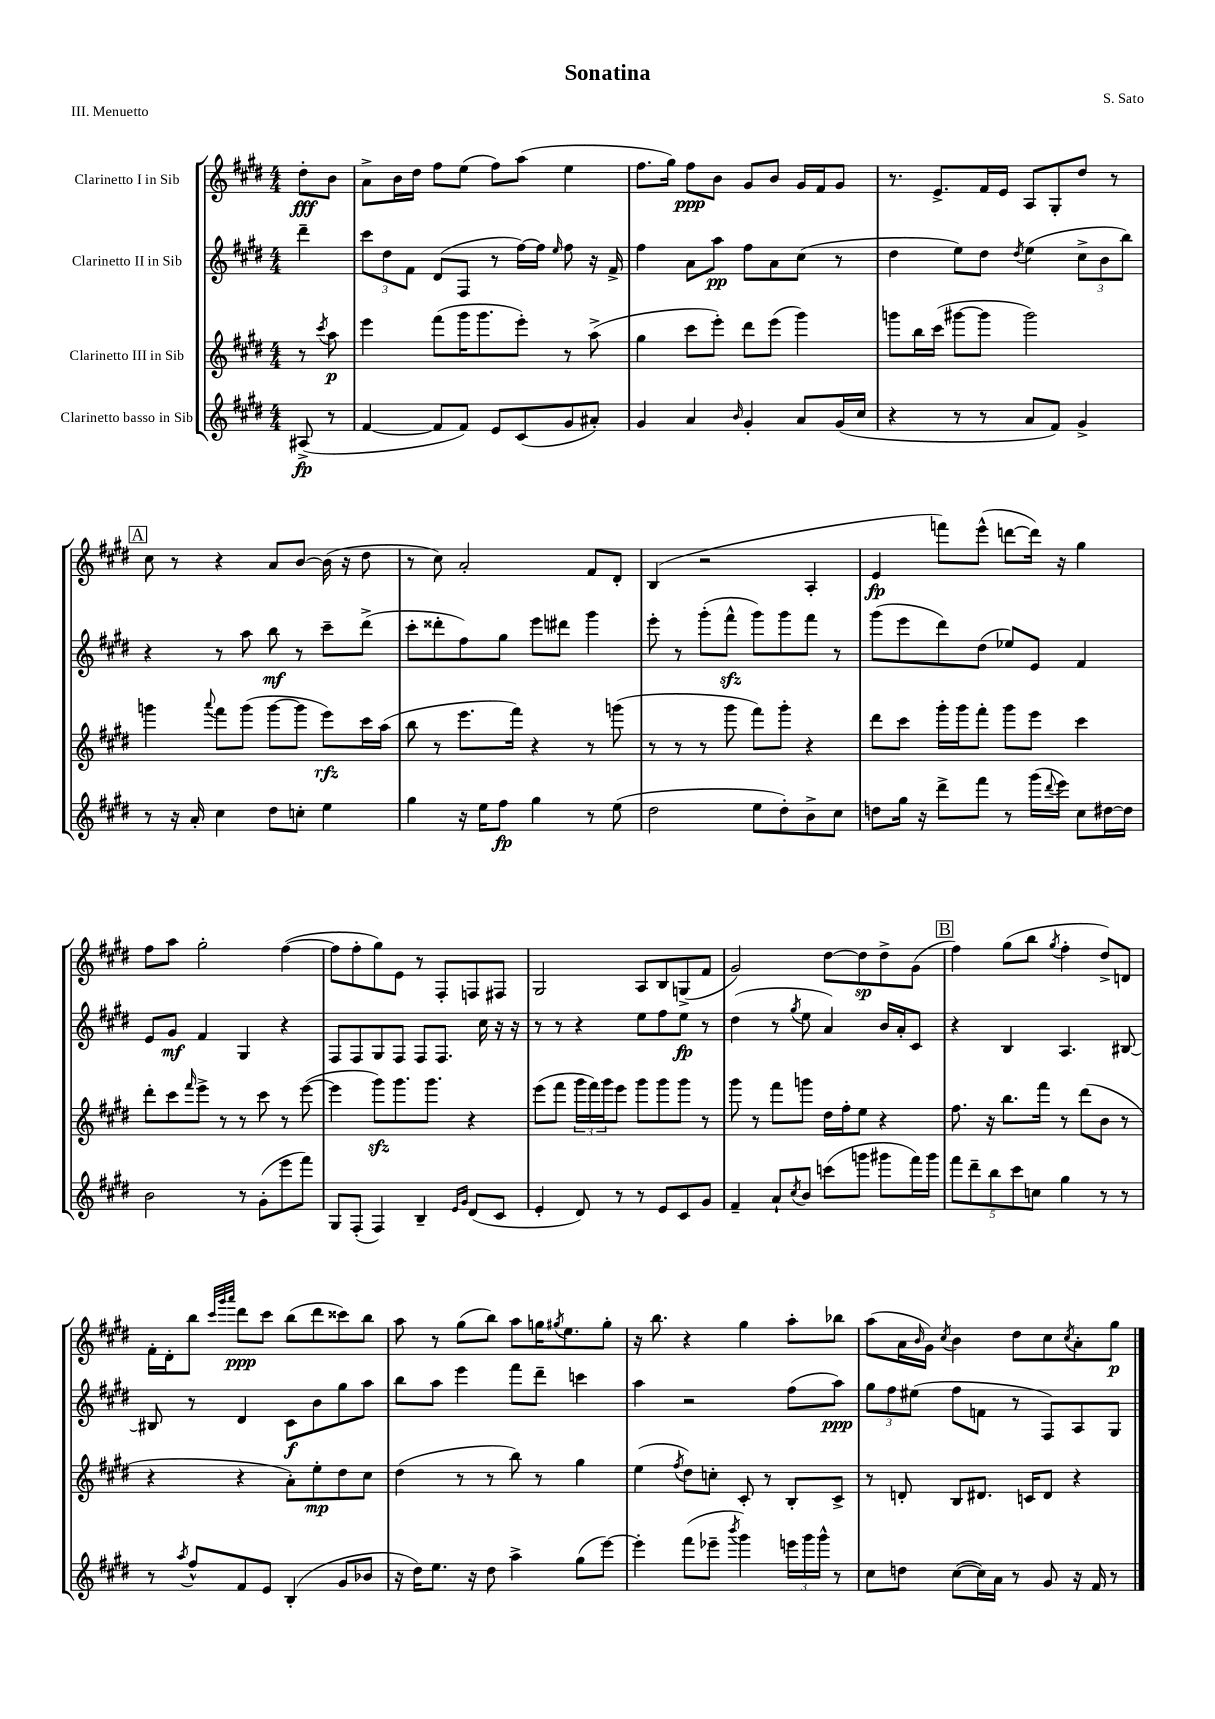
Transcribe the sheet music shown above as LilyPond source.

\header { title = "Sonatina" composer = "S. Sato" piece = "III. Menuetto" }
<<
\new StaffGroup <<
\new Staff = "s0" \with { instrumentName = "Clarinetto I in Sib" } {
    \clef treble \key e \major \numericTimeSignature \time 4/4 \partial 4
    dis''8-.\fff b'8 |
    a'8-> b'16 dis''16 fis''8 e''8( fis''8) a''8( e''4 |
    fis''8. gis''16) fis''8\ppp b'8 gis'8 b'8 gis'16 fis'16 gis'8 |
    r8. e'8.-> fis'16 e'16 a8 gis8-. dis''8 r8 |
    \mark \markup { \box "A" } cis''8 r8 r4 a'8 b'8~ b'16( r16 dis''8 |
    r8 cis''8) a'2-. fis'8 dis'8-. |
    b4( r2 a4-. |
    e'4\fp f'''8) e'''8-^( d'''8~ d'''16) r16 gis''4 |
    fis''8 a''8 gis''2-. fis''4~( |
    fis''8 fis''8-. gis''8) e'8 r8 fis8-. f8 fis8 |
    gis2 a8 b8 g8->( fis'8 |
    gis'2) dis''8~ dis''8\sp dis''8-> gis'8( |
    \mark \markup { \box "B" } fis''4) gis''8( b''8 \acciaccatura { gis''8 } fis''4-. dis''8->) d'8 |
    fis'16-. dis'16-. b''8 \grace { cis'''32 gis'''32 a'''32 } dis'''8\ppp cis'''8 b''8( dis'''8 cisis'''8) b''8 |
    a''8 r8 gis''8( b''8) a''8 g''16 \acciaccatura { gis''8 } e''8. gis''8-. |
    r16 b''8. r4 gis''4 a''8-. bes''8 |
    a''8( a'16 \grace { b'16 } gis'16) \acciaccatura { cis''8 } b'4 dis''8 cis''8 \acciaccatura { cis''8 } a'8-. gis''8\p \bar "|." |
}
\new Staff = "s1" \with { instrumentName = "Clarinetto II in Sib" } {
    \clef treble \key e \major \numericTimeSignature \time 4/4 \partial 4
    dis'''4-- |
    \tuplet 3/2 { cis'''8 dis''8 fis'8 } dis'8( fis8 r8 fis''16~) fis''16 \grace { e''16 } fis''8 r16 fis'16-> |
    fis''4 a'8 a''8\pp fis''8 a'8 cis''8( r8 |
    dis''4 e''8) dis''8 \acciaccatura { dis''8 } e''4( \tuplet 3/2 { cis''8-> b'8 b''8) } |
    \mark \markup { \box "A" } r4 r8 a''8 b''8\mf r8 cis'''8-- dis'''8->( |
    cis'''8-. disis'''8-. fis''8) gis''8 e'''8 dis'''8 gis'''4 |
    e'''8-. r8 gis'''8-.( fis'''8-^\sfz gis'''8) gis'''8 fis'''8 r8 |
    gis'''8( e'''8 dis'''8) dis''8( ees''8) e'8 fis'4 |
    e'8 gis'8\mf fis'4 gis4 r4 |
    fis8 fis8 gis8 fis8 fis8 fis8. cis''16 r16 r16 |
    r8 r8 r4 e''8 fis''8 e''8\fp r8 |
    dis''4( r8 \acciaccatura { gis''8 } e''8 a'4) b'16 a'16-. cis'8 |
    \mark \markup { \box "B" } r4 b4 a4. bis8~ |
    bis8 r8 dis'4 cis'8\f b'8 gis''8 a''8 |
    b''8 a''8 e'''4 fis'''8 dis'''8-- c'''4 |
    a''4 r2 fis''8( a''8\ppp) |
    \tuplet 3/2 { gis''8 fis''8 eis''8( } fis''8 f'8 r8 fis8) a8 gis8 \bar "|." |
}
\new Staff = "s2" \with { instrumentName = "Clarinetto III in Sib" } {
    \clef treble \key e \major \numericTimeSignature \time 4/4 \partial 4
    r8 \acciaccatura { cis'''8 } a''8\p |
    e'''4 fis'''8( gis'''16 gis'''8. e'''8-.) r8 a''8->( |
    gis''4 cis'''8 e'''8-.) dis'''8 e'''8( gis'''4) |
    g'''8 b''16 cis'''16( gis'''8~ gis'''8 gis'''2) |
    \mark \markup { \box "A" } g'''4 \appoggiatura { a'''8 } fis'''8 g'''8( g'''8~ g'''8 e'''8\rfz) cis'''16 a''16( |
    b''8 r8 e'''8. fis'''16) r4 r8 g'''8( |
    r8 r8 r8 gis'''8 fis'''8) gis'''8-. r4 |
    dis'''8 cis'''8 gis'''16-. gis'''16 fis'''8-. gis'''8 e'''8 cis'''4 |
    dis'''8-. cis'''8 \grace { fis'''16 } e'''8-> r8 r8 cis'''8 r8 e'''8~( |
    e'''4 gis'''8\sfz) gis'''8. gis'''8. r4 |
    e'''8( fis'''8 \tuplet 3/2 { gis'''16 fis'''16) gis'''16 } e'''8 gis'''8 gis'''8 gis'''8 r8 |
    gis'''8 r8 fis'''8 g'''8 dis''16 fis''16-. e''8 r4 |
    \mark \markup { \box "B" } fis''8. r16 b''8. fis'''16 r8 dis'''8( b'8 r8 |
    r4 r4 a'8-.) e''8-.\mp dis''8 cis''8 |
    dis''4( r8 r8 b''8) r8 gis''4 |
    e''4( \acciaccatura { fis''8 } dis''8) c''8-. cis'8-. r8 b8-. cis'8-> |
    r8 d'8-. b8 dis'8. c'16 dis'8 r4 \bar "|." |
}
\new Staff = "s3" \with { instrumentName = "Clarinetto basso in Sib" } {
    \clef treble \key e \major \numericTimeSignature \time 4/4 \partial 4
    ais8->\fp( r8 |
    fis'4~ fis'8 fis'8) e'8 cis'8( gis'8 ais'8-.) |
    gis'4 a'4 \grace { b'16 } gis'4-. a'8 gis'16( cis''16 |
    r4 r8 r8 a'8 fis'8) gis'4-> |
    \mark \markup { \box "A" } r8 r16 a'16-. cis''4 dis''8 c''8-. e''4 |
    gis''4 r16 e''16 fis''8\fp gis''4 r8 e''8( |
    dis''2 e''8 dis''8-.) b'8-> cis''8 |
    d''8 gis''16 r16 dis'''8-> fis'''8 r8 gis'''16( \appoggiatura { dis'''8 } e'''16) cis''8 dis''16~ dis''16 |
    b'2 r8 gis'8-.( e'''8 fis'''8) |
    gis8 fis8-.( fis4) b4-- \grace { e'16 gis'16 } dis'8( cis'8 |
    e'4-. dis'8) r8 r8 e'8 cis'8 gis'8 |
    fis'4-- a'8-! \acciaccatura { cis''8 } b'8 c'''8( g'''8 gis'''8 fis'''16) gis'''16 |
    \mark \markup { \box "B" } \tuplet 5/4 { fis'''8 dis'''8-- b''8 cis'''8 c''8 } gis''4 r8 r8 |
    r8 \acciaccatura { a''8 } fis''8-^ fis'8 e'8 b4-.( gis'8 bes'8 |
    r16 dis''16) e''8. r16 dis''8 a''4-> gis''8( e'''8~) |
    e'''4-. fis'''8( ees'''8-- \acciaccatura { b'''8 } gis'''4) \tuplet 3/2 { e'''16 gis'''16 gis'''16-^ } r8 |
    cis''8 d''8 cis''8~( cis''16) a'16 r8 gis'8 r16 fis'16 r8 \bar "|." |
}
>>
>>
\layout { \context { \Score \remove "Bar_number_engraver" } }
